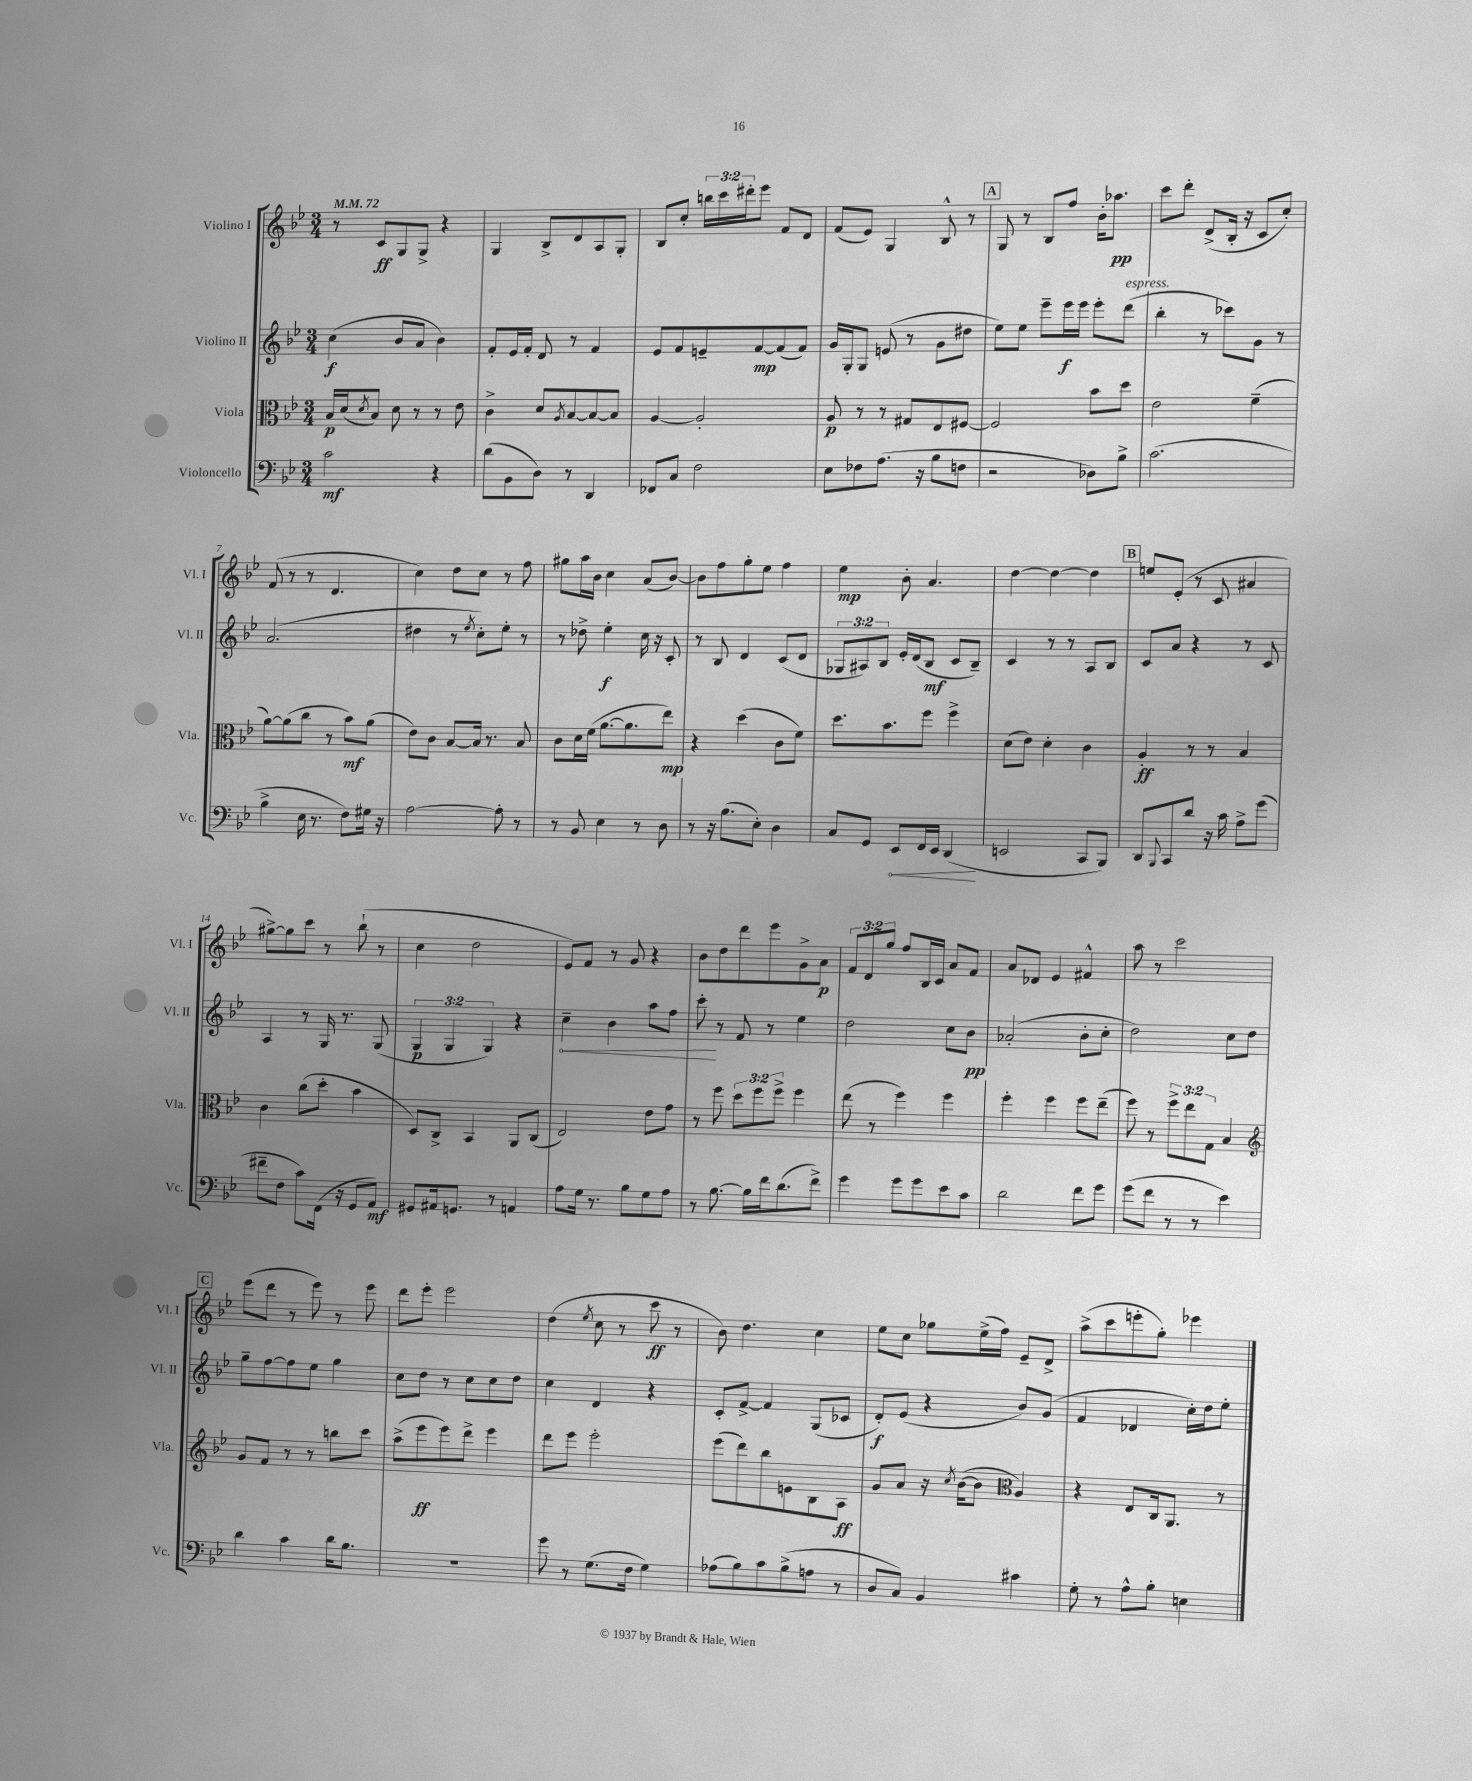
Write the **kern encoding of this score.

**kern	**dynam	**kern	**dynam	**kern	**dynam	**kern	**dynam
*part4	*part4	*part3	*part3	*part2	*part2	*part1	*part1
*staff4	*staff4	*staff3	*staff3	*staff2	*staff2	*staff1	*staff1
*I"Violoncello	*	*I"Viola	*	*I"Violino II	*	*I"Violino I	*
*I'Vc.	*	*I'Vla.	*	*I'Vl. II	*	*I'Vl. I	*
*clefF4	*	*clefC3	*	*clefG2	*	*clefG2	*
*k[b-e-]	*	*k[b-e-]	*	*k[b-e-]	*	*k[b-e-]	*
*M3/4	*	*M3/4	*	*M3/4	*	*M3/4	*
*MM72	*	*MM72	*	*MM72	*	*MM72	*
=1	=1	=1	=1	=1	=1	=1	=1
2c\	mf	16B-/LL	p	(4cc\	f	8r	.
.	.	(16d/J	.	.	.	.	.
.	.	8qd/	.	.	.	.	.
.	.	8B-/J)	.	.	.	8c/L	ff
.	.	8d\	.	8b-/L	.	8G/	.
.	.	8r	.	8a/J	.	8G^/J	.
4r	.	8r	.	4b-\)	.	4r	.
.	.	8e-\	.	.	.	.	.
=2	=2	=2	=2	=2	=2	=2	=2
(8d\L	.	4c^\	.	8f'/L	.	4G/	.
8BB-\	.	.	.	16e-/L	.	.	.
.	.	.	.	16f'/JJ	.	.	.
8D\J)	.	8d/L	.	8d/	.	8B-^/L	.
.	.	8qA/	.	.	.	.	.
8r	.	[8B-/	.	8r	.	8d/	.
4DD/	.	8B-/_	.	4f/	.	8A/	.
.	.	8B-/J]	.	.	.	8G'/J	.
=3	=3	=3	=3	=3	=3	=3	=3
8FF-X/L	.	[4A/	.	8e-/L	.	8B-/L	.
8C/J	.	.	.	8f/	.	8cc'/J	.
2F\	.	2A'/]	.	8en~/	.	24bbn\LL	.
.	.	.	.	.	.	24ccc\	.
.	.	.	.	.	.	24ddd#X'\J	.
.	.	.	.	[8f/	mp	8eee-\J	.
.	.	.	.	(8f/]	.	8f/L	.
.	.	.	.	8f/J)	.	8d/J	.
=4	=4	=4	=4	=4	=4	=4	=4
8E-\L	.	8A/	p	16g/LL	.	(8f/L	.
.	.	.	.	16G'/J	.	.	.
8F-X\	.	8r	.	8G/J	.	8e-/J)	.
(8.A\J	.	8r	.	(8en/	.	4G/	.
.	.	8G#X/L	.	8r	.	.	.
16r	.	.	.	.	.	.	.
8B-\L	.	8E-/	.	8g\L	.	8B-^^/	.
8Fn\J	.	[8F#X/J	.	8dd#X\J	.	8r	.
!!LO:REH:place=s1:t=A
=5	=5	=5	=5	=5	=5	=5	=5
2r	.	2F#/]	.	8ee-\L)	.	8G/	.
.	.	.	.	8ee-\J	.	8r	.
.	.	.	.	8eee-~\L	.	8B-/L	.
.	.	.	.	16eee-\L	f	8ff/J	.
.	.	.	.	16eee-\JJ	.	.	.
8D-X\L)	.	8b-\L	.	8eee-'\L	.	16b-'\KL	.
.	.	.	.	.	.	8.aa-X\J	pp
!	!	!	!	!LO:TX:a:i:t=espress.	!	!	!
8B-^\J	.	8dd\J	.	(8ddd\J	.	.	.
=6	=6	=6	=6	=6	=6	=6	=6
(2.c\	.	2e-\	.	4bb-'\	.	8ccc\L	.
.	.	.	.	.	.	8ddd'\J	.
.	.	.	.	8r	.	(8d^/L	.
.	.	.	.	8ccc-X\L)	.	16B-'/Jk	.
.	.	.	.	.	.	16r	.
.	.	(4f~\	.	8g\J	.	8c/L	.
.	.	.	.	8r	.	8cc'/J)	.
!!LO:LB:g=z
=7	=7	=7	=7	=7	=7	=7	=7
4B-^\	.	[8a\L)	.	(2.a/	.	(8f/	.
.	.	(8a\]	.	.	.	8r	.
16E-\	.	8cc\J	.	.	.	8r	.
8.r	.	.	.	.	.	.	.
.	.	8r	.	.	.	4.d/	.
8F\L)	.	8b-\L)	mf	.	.	.	.
16G#X\Jk	.	(8a\J	.	.	.	.	.
16r	.	.	.	.	.	.	.
=8	=8	=8	=8	=8	=8	=8	=8
[2A\	.	8e-\L)	.	4dd#X\	.	4cc\)	.
.	.	8c\J	.	.	.	.	.
.	.	[8B-/L	.	8r	.	8dd\L	.
.	.	.	.	8qee-/	.	.	.
.	.	16B-/Jk]	.	8cc'\L)	.	8cc\J	.
.	.	8.r	.	.	.	.	.
8A'\]	.	.	.	8ee-'\J	.	8r	.
8r	.	8B-/	.	8r	.	8ff\	.
=9	=9	=9	=9	=9	=9	=9	=9
8r	.	8c\L	.	8r	.	8gg#X\L	.
8BB-/	.	16d\L	.	8dd-X^\	.	16aa\L	.
.	.	(16f\JJ	.	.	.	16b-\JJ	.
4E-\	.	[8.a\L	.	4ee-'\	f	4cc\	.
.	.	8.a\]	.	.	.	.	.
8r	.	.	.	16cc\	.	(8a/L	.
.	.	.	.	16r	.	.	.
8D\	.	8ee-\J)	mp	8c'/	.	[8b-/J)	.
=10	=10	=10	=10	=10	=10	=10	=10
8r	.	4r	.	8r	.	8b-\L]	.
16r	.	.	.	8B-/	.	8ff\	.
(8.B-\L	.	.	.	.	.	.	.
.	.	(4dd\	.	4d/	.	8gg'\	.
8E-'\J)	.	.	.	.	.	8ee-\J	.
4D\	.	8c\L	.	(8c/L	.	4ff\	.
.	.	8f\J)	.	8d/J	.	.	.
=11	=11	=11	=11	=11	=11	=11	=11
8C/L	.	8.dd\L	.	12G-X/L	.	4ee-\	mp
.	.	.	.	12A#X/)	.	.	.
8GG/J	.	.	.	.	.	.	.
.	.	.	.	12B-/J	.	.	.
.	.	8.b-\	.	.	.	.	.
!	!LO:HP:b	!	!	!	!	!	!
8EE-/L	<	.	.	16e-'/LL	.	8b-'\	.
.	.	.	.	(16d/J	.	.	.
16FF/L	.	8ff\J	.	8B-/J	mf	4.a/	.
16EE-/JJ	.	.	.	.	.	.	.
(4DD/	.	4ff^\	.	8c/L	.	.	.
.	.	.	.	8B-~/J)	.	.	.
.	[	.	.	.	.	.	.
=12	=12	=12	=12	=12	=12	=12	=12
2EEn/	.	(8d\L	.	4c/	.	[4dd\	.
.	.	8e-\J)	.	.	.	.	.
.	.	4d'\	.	8r	.	4dd\_	.
.	.	.	.	8r	.	.	.
8CC/L	.	4c\	.	8A/L	.	4dd\]	.
8BBB-/J)	.	.	.	8B-/J	.	.	.
!!LO:REH:place=s1:t=B
=13	=13	=13	=13	=13	=13	=13	=13
8DD/L	.	4A'/	ff	8c/L	.	8een/L	.
8qqBBB-/	.	.	.	.	.	.	.
8CC/	.	.	.	8a/J	.	(8e-'/J	.
8d/J	.	8r	.	4r	.	8r	.
16r	.	8r	.	.	.	8c/	.
16c\	.	.	.	.	.	.	.
8A^\L	.	4B-/	.	8r	.	4a#X/	.
(8g\J	.	.	.	8c/	.	.	.
!!LO:LB:g=z
=14	=14	=14	=14	=14	=14	=14	=14
8f#X~\L	.	4c\	.	4A/	.	[8gg#X^\L)	.
8F\J	.	.	.	.	.	8gg#\]	.
8c\L)	.	(8cc\L	.	8r	.	8ccc\J	.
(16FF\Jk	.	8dd'\J	.	16G/	.	8r	.
16r	.	.	.	8.r	.	.	.
8GG/L	.	4b-\	.	.	.	(8bb-`\	.
8AA/J)	mf	.	.	(8G/	.	8r	.
=15	=15	=15	=15	=15	=15	=15	=15
8GG#X/L	.	8D/L)	.	6G/	p	4cc\	.
16AA#X/k	.	8C^/J	.	.	.	.	.
.	.	.	.	6G/	.	.	.
8.GGn/J	.	.	.	.	.	.	.
.	.	4BB-/	.	.	.	2dd\	.
.	.	.	.	6G/)	.	.	.
8r	.	.	.	.	.	.	.
4AAn/	.	8AA/L	.	4r	.	.	.
.	.	(8C/J	.	.	.	.	.
=16	=16	=16	=16	=16	=16	=16	=16
!	!	!	!	!	!LO:HP:b	!	!
8A\L	.	2E-/)	.	4cc~\	<	8e-/L)	.
16G\Jk	.	.	.	.	.	8f/J	.
8.r	.	.	.	.	.	.	.
.	.	.	.	4b-\	.	8r	.
8B-\L	.	.	.	.	.	8g/	.
8G\	.	8e-\L	.	8aa\L	.	4r	.
8A\J	.	8g\J	.	8ff\J	.	.	.
=17	=17	=17	=17	=17	=17	=17	=17
8r	.	8r	.	8ccc'\	.	8b-\L	.
[8.B-\	.	8ff\	.	8r	[	8dd\	.
.	.	12dd\L	.	8f/	.	8ddd\	.
16B-\LL]	.	.	.	.	.	.	.
.	.	12ff\	.	.	.	.	.
16f\J	.	.	.	8r	.	8eee-\	.
.	.	12ff^\J	.	.	.	.	.
(8.d\	.	.	.	.	.	.	.
.	.	4ff\	.	4ee-\	.	8g^\	.
8f^\J)	.	.	.	.	.	8a\J	p
=18	=18	=18	=18	=18	=18	=18	=18
4g\	.	(8ee-\	.	2dd\	.	12f/L	.
.	.	.	.	.	.	12d/	.
.	.	8r	.	.	.	.	.
.	.	.	.	.	.	12gg/J	.
8g\L	.	4ff\)	.	.	.	8ff/L	.
8g\	.	.	.	.	.	16B-/L	.
.	.	.	.	.	.	16c/JJ	.
8e-\	.	4ff\	.	8cc\L	.	8a/L	.
8c\J	.	.	.	8b-\J	pp	8f/J	.
=19	=19	=19	=19	=19	=19	=19	=19
2d\	.	4ff'\	.	(2a-X'/	.	8a/L	.
.	.	.	.	.	.	8d-X/J	.
.	.	4ff\	.	.	.	4e-/	.
8f\L	.	8ff\L	.	8b-'\L	.	4f#X^^/	.
8g\J	.	(8ee-~\J	.	8cc'\J	.	.	.
=20	=20	=20	=20	=20	=20	=20	=20
(8g\L	.	8ff\)	.	2dd\)	.	8aa\	.
8f\J	.	8r	.	.	.	8r	.
8r	.	12ff^\L	.	.	.	2ccc\	.
.	.	12ee-\	.	.	.	.	.
8r	.	.	.	.	.	.	.
.	.	12G\J	.	.	.	.	.
4e-\)	.	4B-/	.	8cc\L	.	.	.
.	.	.	.	8dd\J	.	.	.
!!LO:LB:g=z
!!LO:REH:place=s1:t=C
=21	=21	=21	=21	=21	=21	=21	=21
*	*	*clefG2	*	*	*	*	*
4d\	.	8g/L	.	8gg~\L	.	(8eee-\L	.
.	.	8f/J	.	[8ff\	.	8ddd\J	.
4c\	.	8r	.	8ff\]	.	8r	.
.	.	8r	.	8ee-\J	.	8eee-\)	.
16d\KL	.	8bbn\L	.	4gg\	.	8r	.
8.B-\J	.	.	.	.	.	.	.
.	.	8ccc\J	.	.	.	8eee-\	.
=22	=22	=22	=22	=22	=22	=22	=22
2.r	.	(8aa^\L	.	8cc\L	.	8ddd\L	.
.	.	8eee-\	ff	8dd\J	.	8eee-'\J	.
.	.	8eee-\)	.	8r	.	2eee-\	.
.	.	8ddd^\J	.	8cc\L	.	.	.
.	.	4eee-\	.	8cc\	.	.	.
.	.	.	.	8dd\J	.	.	.
=23	=23	=23	=23	=23	=23	=23	=23
8g\	.	8ddd\L	.	4cc\	.	(4dd\	.
8r	.	8eee-\J	.	.	.	.	.
.	.	.	.	.	.	8qee-/	.
(8.G\L	.	2eee-'\	.	4d/	.	8cc\	.
.	.	.	.	.	.	8r	.
16F\Jk	.	.	.	.	.	.	.
4G\)	.	.	.	4r	.	8ccc\	ff
.	.	.	.	.	.	8r	.
=24	=24	=24	=24	=24	=24	=24	=24
(8A-X\L	.	(8eee-\L	.	8c'/L	.	8b-\)	.
8B-\)	.	8ddd\)	.	[8f^/J	.	4.dd\	.
8c\	.	8bb-\	.	4f/]	.	.	.
(8B-^\	.	8en\	.	.	.	.	.
8An\J	.	8B-\	.	(8G/L	.	4cc\	.
8r	.	8A\J	ff	8c-X/J	.	.	.
=25	=25	=25	=25	=25	=25	=25	=25
8D/L	.	8g/L	.	8d'/L)	f	8ee-\L	.
8C/J)	.	8a/J	.	(8e-/J	.	8cc\J	.
4BB-/	.	16r	.	4r	.	8gg-X\L	.
.	.	8qcc/	.	.	.	.	.
.	.	([16b-\KL	.	.	.	.	.
.	.	8b-\J]	.	.	.	(16ee-^\L	.
.	.	.	.	.	.	16ff\JJ)	.
*	*	*clefC3	*	*	*	*	*
4c#X\	.	4A/)	.	8b-/L)	.	8e-~/L	.
.	.	.	.	(8g/J	.	8d^/J	.
=26	=26	=26	=26	=26	=26	=26	=26
8G'\	.	4r	.	4f/	.	(8aa^\L	.
8r	.	.	.	.	.	8ccc\	.
8A^^\L	.	8E-/L	.	4d-X/	.	8eeen'\	.
8B-'\J	.	16C/k	.	.	.	8gg'\J)	.
.	.	8.AA/J	.	.	.	.	.
4En\	.	.	.	16cc'\LL)	.	4eee-X\	.
.	.	.	.	16dd\J	.	.	.
.	.	8r	.	8ee-'\J	.	.	.
==	==	==	==	==	==	==	==
*-	*-	*-	*-	*-	*-	*-	*-
